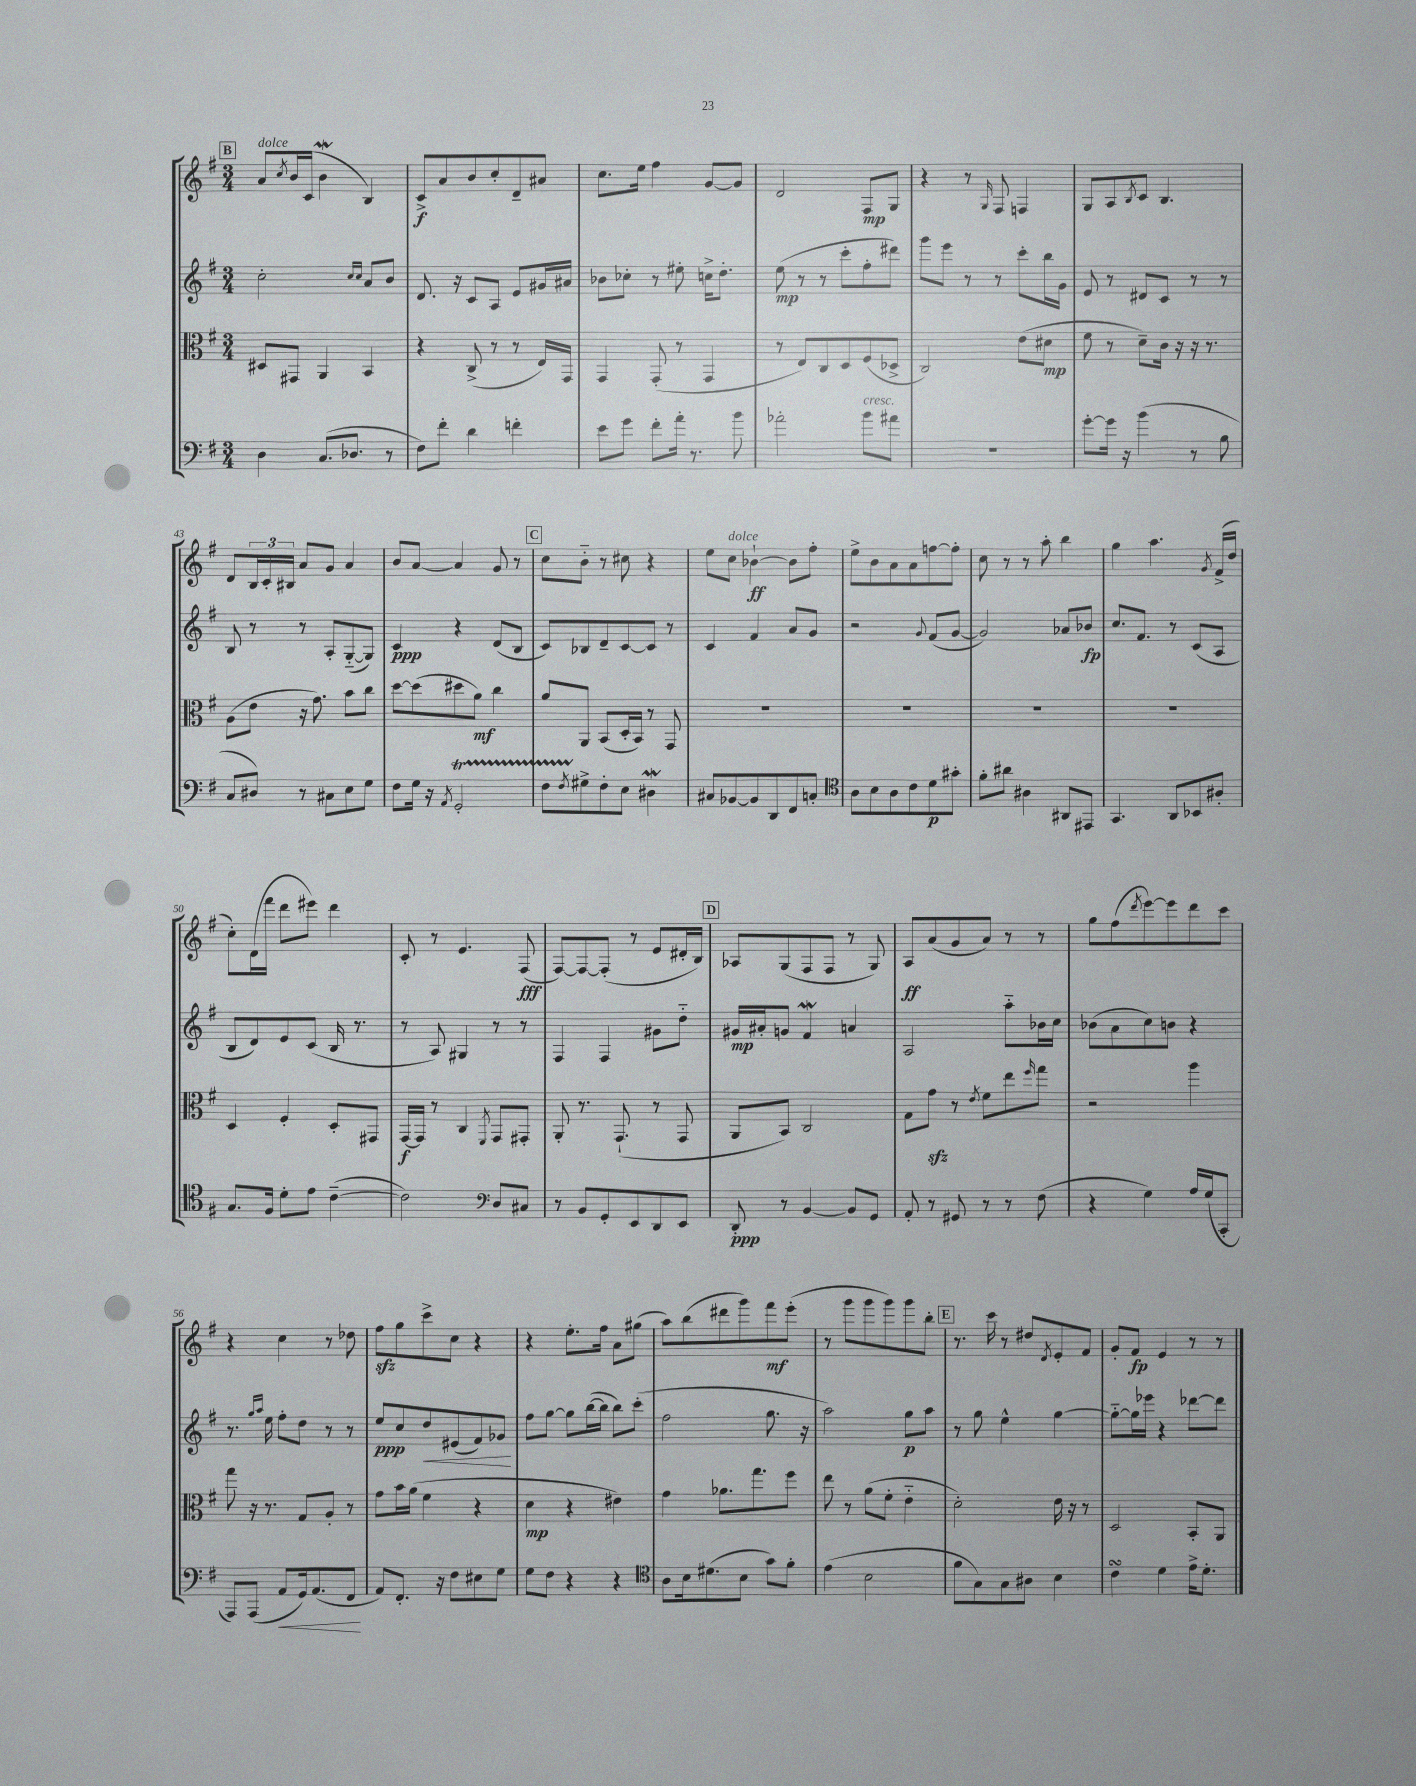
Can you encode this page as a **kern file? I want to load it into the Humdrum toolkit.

**kern	**kern	**kern	**kern
*staff4	*staff3	*staff2	*staff1
*clefF4	*clefC3	*clefG2	*clefG2
*k[f#]	*k[f#]	*k[f#]	*k[f#]
*M3/4	*M3/4	*M3/4	*M3/4
4D	8D#	2cc'	8a
.	.	.	8qcc
.	8GG#	.	16b
.	.	.	(16c
(8.C	4AA	.	4b
8.D-	.	.	.
.	.	16qqcc	.
.	.	16qqcc	.
.	4BB	8a	4B)
8r	.	8b	.
=	=	=	=
8F#)	4r	8.d	8c^
8f#'	.	.	8a
.	.	16r	.
4d	(8C^	8c	8b
.	8r	8A	8cc'
4f'	8r	8e	8d~
.	16E)	16g#	8a#
.	16GG	16a#	.
=	=	=	=
8e	4GG	8b-	8.cc
8g	.	8cc-'	.
.	.	.	16ee
8f#'	(8GG'	8r	4ff#
16a'	8r	8ee#'	.
8.r	.	.	.
.	4GG	16cc^	[8g
.	.	8.dd'	.
8b	.	.	8g]
=	=	=	=
2a-'	8r	(8ee	2d
.	8E)	8r	.
.	8C	8r	.
.	8D	8ccc'	.
8b	(8F#	8ff#'	8F#
8a#	8D-^	8ddd#)	8G
=	=	=	=
2.r	2C)	8ggg	4r
.	.	8eee	.
.	.	8r	8r
.	.	.	16qqG
.	.	8r	8F#
.	(8e	8ccc'	4F
.	8d#	16bb	.
.	.	16g	.
=	=	=	=
[8g'	8f#	8e	8G
16g]	8r	8r	8A
16r	.	.	.
.	.	.	8qB
(4b	8d~)	8d#	8c
.	16c	8c	4.B
.	16r	.	.
8r	16r	8r	.
.	8.r	.	.
8B	.	8r	.
=	=	=	=
8C	(8A	8B	8d
8D#)	8e	8r	24B
.	.	.	24c'
.	.	.	24B#
8r	16r	8r	8a
.	8.g)	.	.
8C#	.	8A'	8g
8E	8b	([8G'~	4a
8G	8cc	8G])	.
=	=	=	=
8F#	[8dd	4c	8b
16G	(8dd]	.	[8a
16r	.	.	.
8qAA	.	.	.
2GG'	8dd#	4r	4a]
.	8a)	.	.
.	4cc	(8d	8g
.	.	8B	8r
=	=	=	=
8F#	8a	8c)	8cc
8qF#	.	.	.
8G#^	8AA	8B-	8b'~
8F#'	(8BB	8d~	8r
8E	16D'	[8c	8cc#
.	16BB)	.	.
4D#	8r	8c]	4r
.	8GG	8r	.
=	=	=	=
8C#	2.r	4c	8ee
[8BB-	.	.	8cc
8BB-]	.	4f#	[4b-`
8DD	.	.	.
8FF#	.	8a	8b-]
8C'	.	8g	8ff#'
=	=	=	=
*clefC4	*	*	*
8A	2.r	2r	8ee^
8B	.	.	8b
8A	.	.	8a
8c	.	.	8a
.	.	8qqg	.
8d	.	(8f#	[8ff
8g#'	.	[8g	8ff']
=	=	=	=
8f#'	2.r	2g])	8cc
8a#	.	.	8r
4A#	.	.	8r
.	.	.	8aa'
8AA#	.	8a-	4bb
8EE#	.	8b-	.
=	=	=	=
4.GG	2.r	8.cc	4gg
.	.	8.f#	.
.	.	.	4.aa
8AA	.	8r	.
8BB-	.	(8c	.
.	.	.	8qg
8A#'	.	8A	(16f#^
.	.	.	16dd
=	=	=	=
8.G	4D	8B	8cc')
.	.	8d)	(16d
16F#	.	.	16fff#
8d'	4F#'	8e	8ddd
8e	.	(8c	8eee#)
([4c~	8D'	16B	4ddd
.	.	8.r	.
.	8GG#	.	.
=	=	=	=
2c])	[16GG	8r	8c'
.	16GG]	.	.
.	8r	8A)	8r
.	4C	4G#	4.e
*clefF4	*	*	*
.	8qFF#	.	.
8D	8GG	8r	.
8C#	8GG#'	8r	(8F#
=	=	=	=
8r	8AA'	4F#	[8F#)
8BB	8.r	.	8F#_
8GG'	.	4F#	(8F#']
.	(8.GG`	.	.
8EE	.	.	8r
8DD	8r	8g#	8e
8EE	8GG	8dd'~	16d#'
.	.	.	16B)
=	=	=	=
8DD'	8AA	16g#	8A-
.	.	16a#'	.
8r	8BB)	8g	(8G
[4BB	2C	4f#	8F#
.	.	.	8F#
8BB]	.	4a	8r
8GG	.	.	8G)
=	=	=	=
8AA'	8G	2A	8A
8r	8g	.	(8a
8GG#	8r	.	8g
.	8qe	.	.
8r	8f#	.	8a)
8r	8ee	8aa'~	8r
.	16qqff#	.	.
(8F#	8gg	16b-	8r
.	.	16cc	.
=	=	=	=
4r	2r	(8b-	8gg
.	.	8a	(8ff#
.	.	.	8qddd
4G)	.	8cc)	[8eee)
.	.	8b	8eee]
16A	4aa	4r	8ddd
(16G	.	.	.
8CC'	.	.	8ccc
=	=	=	=
8AAA)	8gg	8.r	4r
(8AAA	16r	.	.
.	.	16qqgg	.
.	.	16qqaa	.
.	8.r	16ee	.
8AA	.	8ff#'	4cc
16GG)	8G	8dd	.
(8.AA	.	.	.
.	8A'	8r	8r
8FF#	8r	8r	8dd-
=	=	=	=
8AA)	8g	8ee	8ff#
8.FF#'	16b	8cc	8gg
.	(16a	.	.
.	4f#	8dd	8ccc^
16r	.	.	.
8F#	.	(8e#	8cc
8E#	4r	8f#)	4r
8G	.	8g-	.
=	=	=	=
8G	4d	8ff#	4r
8F#	.	[8gg	.
4r	4r	8gg]	8.ee'
.	.	([16bb	.
.	.	16bb]	16ff#
4r	4e#)	8bb)	8a
.	.	(8ccc'	(8gg#
=	=	=	=
*clefC4	*	*	*
8A	4g	2ff#	8aa)
16B	.	.	(8bb
(8.d#	.	.	.
.	8.a-	.	8ddd#
8B	.	.	8ggg)
.	8.gg	.	.
8g)	.	8.gg	8fff#
8f#'	8ff#	.	(8eee'
.	.	16r	.
=	=	=	=
(4e	8ee	2aa)	8r
.	8r	.	8ggg
2B	(8a	.	8ggg
.	8f#'	.	8ggg)
.	4e'~	8gg	8ggg
.	.	8aa	8bb'
=	=	=	=
8f#	2d')	8r	8.r
8G)	.	8gg	.
.	.	.	16ccc
8G	.	4ee^^	8r
8A#	.	.	8dd#
.	.	.	8qd
4B	16e	[4gg	8e'
.	16r	.	.
.	8r	.	8f#
=	=	=	=
4c	2D	8gg'~_	8g'
.	.	16gg]	8f#
.	.	16eee-	.
4d	.	4r	4e
16e^	8BB'	[8ddd-	8r
8.d'	.	.	.
.	8AA	8ddd-]	8r
==	==	==	==
*-	*-	*-	*-
